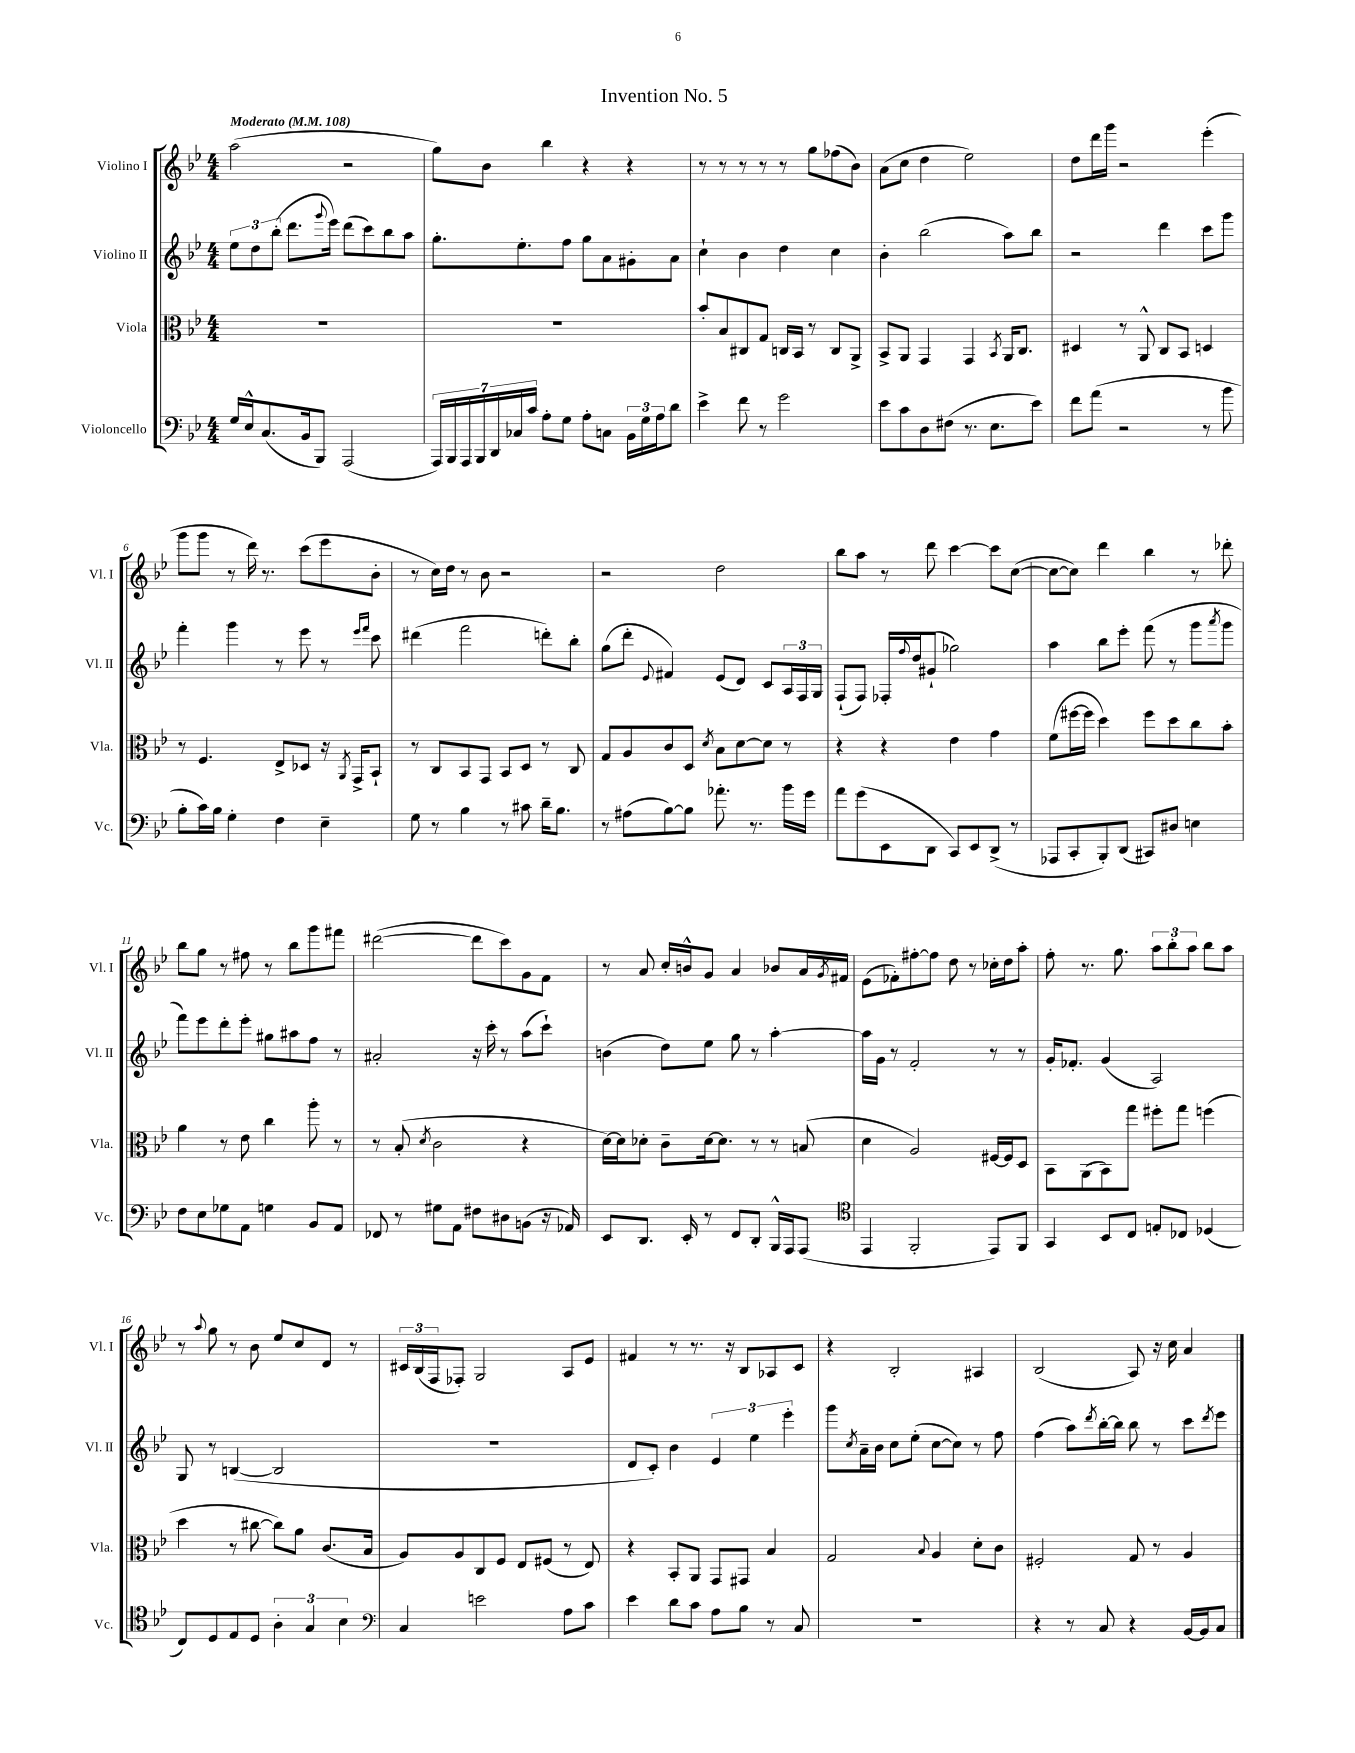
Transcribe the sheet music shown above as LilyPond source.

\header { title = "Invention No. 5" }
<<
\new StaffGroup <<
\new Staff = "s0" \with { instrumentName = "Violino I" shortInstrumentName = "Vl. I" } {
    \clef treble \key bes \major \numericTimeSignature \time 4/4 \tempo "Moderato" 4 = 108
    a''2( r2 |
    g''8) bes'8 bes''4 r4 r4 |
    r8 r8 r8 r8 r8 g''8 fes''8( bes'8) |
    a'8( c''8 d''4 ees''2) |
    d''8 d'''16 g'''16 r2 ees'''4-.( |
    g'''8 g'''8 r8 d'''16) r8. c'''8( ees'''8 bes'8-. |
    r8 c''16) d''16 r8 bes'8 r2 |
    r2 d''2 |
    bes''8 a''8 r8 d'''8 c'''4~ c'''8 c''8~( |
    c''8~ c''8) d'''4 bes''4 r8 des'''8-. |
    bes''8 g''8 r8 fis''8 r8 bes''8 g'''8 fis'''8 |
    dis'''2~( dis'''8 c'''8) g'8 f'8 |
    r8 a'8 c''16-. b'16-^ g'8 a'4 bes'8 a'16 \acciaccatura { g'8 } fis'16 |
    ees'8( fes'8-.) fis''8~-. fis''8 d''8 r8 ces''16-. d''16 a''8-. |
    f''8-. r8. g''8. \tuplet 3/2 { a''8 bes''8-. a''8 } bes''8 a''8 |
    r8 \appoggiatura { a''8 } g''8 r8 bes'8 ees''8 c''8 d'8 r8 |
    \tuplet 3/2 { cis'16 bes16( f16 } fes8-.) g2 a8 ees'8 |
    fis'4 r8 r8. r16 bes8 aes8 c'8 |
    r4 bes2-. ais4 |
    bes2( a8) r16 c''16 a'4 \bar "|." |
}
\new Staff = "s1" \with { instrumentName = "Violino II" shortInstrumentName = "Vl. II" } {
    \clef treble \key bes \major \numericTimeSignature \time 4/4
    \tuplet 3/2 { ees''8 d''8 bes''8-.( } d'''8. \appoggiatura { g'''8 } ees'''16) d'''8( c'''8) bes''8 a''8 |
    g''8.-. ees''8.-. f''8 g''8 a'8 gis'8-. a'8 |
    c''4-! bes'4 d''4 c''4 |
    bes'4-. bes''2( a''8) bes''8 |
    r2 d'''4 c'''8 g'''8 |
    f'''4-. g'''4 r8 ees'''8 r8 \grace { ees'''16 f'''16 } c'''8 |
    dis'''4( f'''2 d'''8-.) bes''8-. |
    g''8( d'''8-. \appoggiatura { ees'8 } fis'4) ees'8( d'8) c'8 \tuplet 3/2 { a16 f16 g16 } |
    f8-!( f8) fes16-. \appoggiatura { f''8 } d''16 gis'8-!( ges''2) |
    a''4 bes''8 ees'''8-. f'''8( r8 g'''8 \acciaccatura { a'''8 } g'''8 |
    f'''8) ees'''8 d'''8-. ees'''8-. gis''8 ais''8 f''8 r8 |
    ais'2-. r16 c'''16-. r8 a''8( c'''8-!) |
    b'4( d''8) ees''8 g''8 r8 a''4~-. |
    a''16 g'16 r8 f'2-. r8 r8 |
    g'16-. fes'8.-. g'4( a2) |
    g8 r8 b4~( b2 |
    R1 |
    d'8 c'8-.) bes'4 \tuplet 3/2 { ees'4 ees''4 ees'''4-. } |
    g'''8 \acciaccatura { c''8 } a'16-- bes'16 c''8 ees''8-.( c''8~ c''8) r8 f''8 |
    f''4( a''8) \acciaccatura { d'''8 } bes''16~-. bes''16 bes''8 r8 c'''8 \acciaccatura { d'''8 } ees'''8 \bar "|." |
}
\new Staff = "s2" \with { instrumentName = "Viola" shortInstrumentName = "Vla." } {
    \clef alto \key bes \major \numericTimeSignature \time 4/4
    R1 |
    R1 |
    bes'8-. bes8 cis8 g8 c16 bes,16 r8 c8 a,8-> |
    bes,8-> a,8 g,4 g,4 \acciaccatura { bes,8 } a,16 c8. |
    dis4 r8 a,8-^ c8 bes,8 d4 |
    r8 f4. ees8-> des8 r16 \acciaccatura { a,8 } g,16-> bes,8-! |
    r8 c8 bes,8 g,8 bes,8 d8 r8 c8 |
    g8 a8 c'8 d8 \acciaccatura { d'8 } bes8 d'8~ d'8 r8 |
    r4 r4 ees'4 g'4 |
    f'8( fis''16~ fis''16 d''4) fis''8 d''8 c''8 bes'8-. |
    a'4 r8 ees'8 c''4 a''8-. r8 |
    r8 bes8-.( \acciaccatura { d'8 } c'2 r4 |
    d'16~) d'16 des'8-. c'8-- des'16~ des'8. r8 r8 b8( |
    d'4 a2) fis16~ fis16 d8 |
    bes,8 a,8( bes,8) g''8 fis''8-. g''8 f''4( |
    d''4 r8 cis''8~ cis''8) a'8 c'8.( bes16 |
    a8) a8 c8 f8 ees8 fis8( r8 ees8) |
    r4 bes,8-. a,8 g,8 gis,8 bes4 |
    g2 \appoggiatura { bes8 } a4 d'8-. c'8 |
    fis2-. g8 r8 a4 \bar "|." |
}
\new Staff = "s3" \with { instrumentName = "Violoncello" shortInstrumentName = "Vc." } {
    \clef bass \key bes \major \numericTimeSignature \time 4/4
    g16 ees16-^ c8.( bes,16 bes,,8) a,,2( |
    \tuplet 7/4 { a,,16) bes,,16 a,,16 bes,,16 d,16 ces16 c'16 } a8-. g8 a8-. c8 \tuplet 3/2 { bes,16 g16 a16 } d'8 |
    ees'4-> f'8 r8 g'2 |
    ees'8 c'8 d8 fis8( r8. ees8. ees'8) |
    f'8 a'8( r2 r8 bes'8 |
    bes8-. c'16) bes16 g4-. f4 ees4-- |
    g8 r8 bes4 r8 cis'8 d'16-- bes8. |
    r8 ais8( bes8~) bes8 aes'8.-. r8. bes'16 g'16 |
    a'8 g'8( ees,8 d,8 c,8) ees,8 d,8->( r8 |
    aes,,8 c,8-. bes,,8-.) d,8( cis,8) dis8 e4 |
    f8 ees8 ges8 a,8 g4 bes,8 a,8 |
    fes,8 r8 gis8 a,8 fis8 dis8 b,8( r16 aes,16) |
    ees,8 d,8. ees,16-. r8 f,8 d,8-. bes,,16-^ a,,16 a,,8( |
    \clef tenor ees,4 f,2-. ees,8) f,8 |
    g,4 bes,8 c8 e8-. ces8 des4( |
    c8) d8 ees8 d8 \tuplet 3/2 { a4-. g4 bes4 } |
    \clef bass c4 e'2 a8 c'8 |
    ees'4 d'8 c'8 a8 bes8 r8 c8 |
    R1 |
    r4 r8 c8 r4 bes,16~ bes,16 c8 \bar "|." |
}
>>
>>
